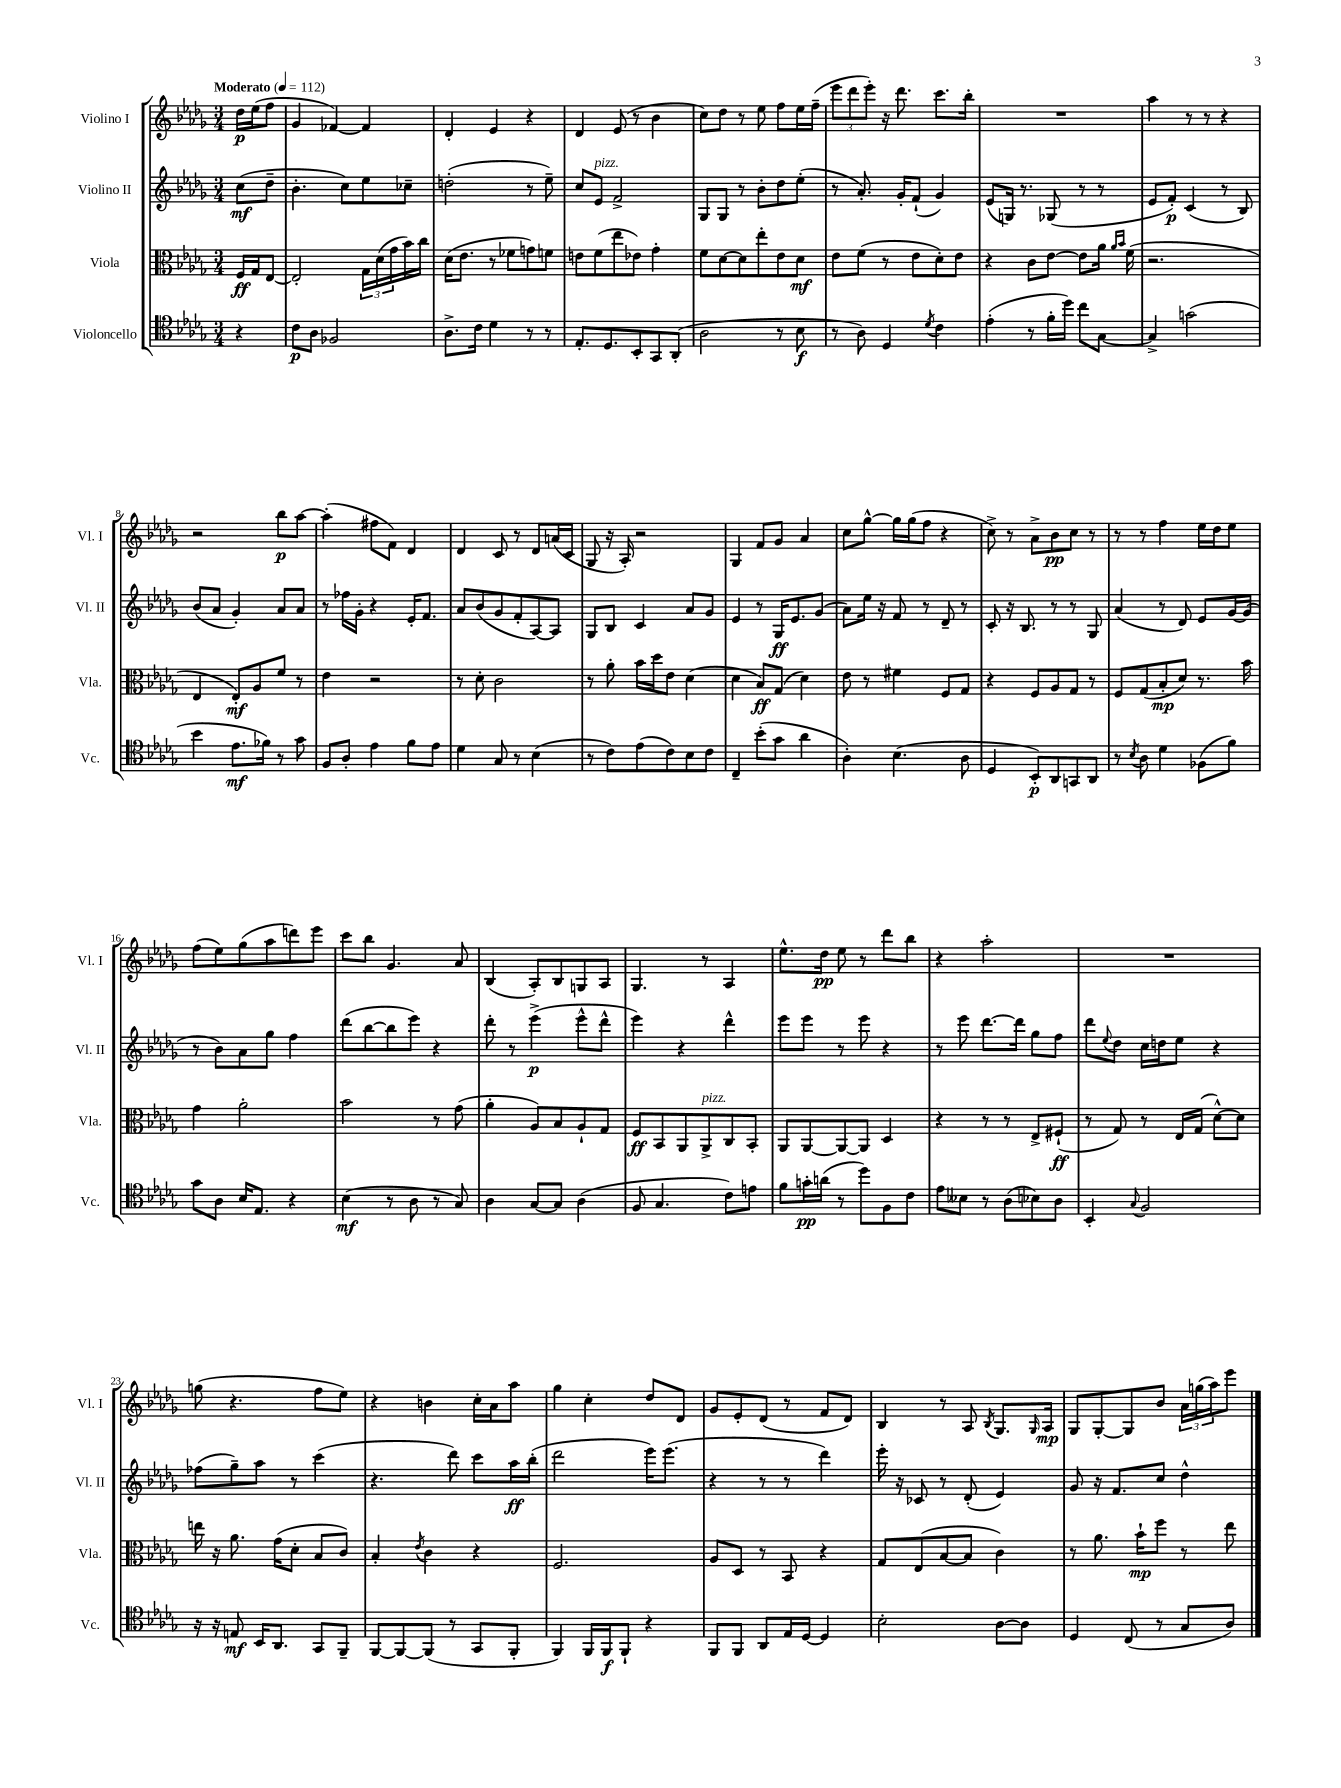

**kern	**kern	**kern	**kern
*staff4	*staff3	*staff2	*staff1
*clefC4	*clefC3	*clefG2	*clefG2
*k[b-e-a-d-g-]	*k[b-e-a-d-g-]	*k[b-e-a-d-g-]	*k[b-e-a-d-g-]
*M3/4	*M3/4	*M3/4	*M3/4
*MM112	*MM112	*MM112	*MM112
4r	16F	(8cc	16dd-
.	16G-	.	(16ee-
.	[8E-	8dd-~	8ff
=	=	=	=
8c	2E-']	4.b-'	4g-
8A-	.	.	.
2F-	.	.	[4f-)
.	.	8cc)	.
.	24G-	8ee-	4f-]
.	(24d-	.	.
.	24g-	.	.
.	16b-)	8cc-~	.
.	16cc	.	.
=	=	=	=
8.A-^	(16d-	(2dd'	4d-'
.	8.e-	.	.
16c	.	.	.
4d-	8r	.	4e-
.	8f-	.	.
8r	8g)	8r	4r
8r	8f	8ee-~)	.
=	=	=	=
8.E-'	8e	8cc	4d-
.	(8f	8e-	.
8.D-	.	.	.
.	8ee-	2f^	(8e-
8BB-'	8e-)	.	8r
8GG-	4g-'	.	4b-
(8AA-'	.	.	.
=	=	=	=
2A-	8f	8G-	8cc)
.	[8d-	8G-	8dd-
.	8d-]	8r	8r
.	8ee-'	8b-'	8ee-
8r	8e-	8dd-	8ff
8B-	8d-	(8ee-'	16ee-
.	.	.	(16ff~
=	=	=	=
8r	8e-	8r	12eee-
.	.	.	12ddd-
8A-)	(8f	8.a-')	.
.	.	.	12eee-')
4D-	8r	.	16r
.	.	16g-'	8.ddd-
.	8e-	(8f`	.
8qd-	.	.	.
4c	8d-')	4g-)	8.ccc
.	8e-	.	.
.	.	.	16bb-'
=	=	=	=
(4e-'	4r	(8e-	2.r
.	.	16G)	.
.	.	8.r	.
8r	8c	.	.
16f'	[8e-	(8G-	.
16dd-)	.	.	.
8cc	8e-]	8r	.
[8G-	16a-	8r	.
.	16qqa-	.	.
.	16qqb-	.	.
.	(16f	.	.
=	=	=	=
4G-^]	2.r	8e-	4aa-
.	.	8f')	.
(2g	.	(4c	8r
.	.	.	8r
.	.	8r	4r
.	.	8B-)	.
=	=	=	=
4b-	4E-	(8b-	2r
.	.	8a-	.
8.e-	8E-')	4g-')	.
.	8A-	.	.
16f-)	.	.	.
8r	8f	8a-	8bb-
8g-	8r	8a-	[8aa-
=	=	=	=
8F	4e-	8r	(4aa-']
8A-'	.	16ff-	.
.	.	16g-'	.
4e-	2r	4r	8ff#
.	.	.	8f)
8f	.	16e-'	4d-
.	.	8.f	.
8e-	.	.	.
=	=	=	=
4d-	8r	8a-	4d-
.	8d-'	(8b-	.
8G-	2c	8g-	8c
8r	.	8f'	8r
(4B-	.	[8A-)	8d-
.	.	8A-]	(16a
.	.	.	16c
=	=	=	=
8r	8r	8G-	8G-
8c)	8a-'	8B-	16r
.	.	.	16A-')
(8e-	16b-	4c	2r
.	16dd-	.	.
8c)	8e-	.	.
8B-	(4d-	8a-	.
8c	.	8g-	.
=	=	=	=
4C~	4d-	4e-	4G-
(8b-'	8B-)	8r	8f
8g-	(8G-	16G-	8g-
.	.	8.e-	.
4a-	4d-)	.	4a-
.	.	(8g-	.
=	=	=	=
4A-')	8e-	8a-)	8cc
.	8r	16ee-	[8gg-^^
.	.	16r	.
(4.B-	4f#	8f	16gg-]
.	.	.	(16gg-
.	.	8r	8ff
.	8F	8d-~	4r
8A-	8G-	8r	.
=	=	=	=
4D-	4r	8c'	8cc^)
.	.	16r	8r
.	.	8.B-	.
8BB-')	8F	.	8a-^
8AA-	8A-	8r	8b-
8GG	8G-	8r	8cc
8AA-	8r	8G-	8r
=	=	=	=
8r	8F	(4a-	8r
8qB-	.	.	.
8A-	(8G-	.	8r
4d-	8B-'	8r	4ff
.	8d-)	8d-)	.
(8F-	8.r	8e-	16ee-
.	.	.	16dd-
8f)	.	[16g-	8ee-
.	16b-	(16g-]	.
=	=	=	=
8g-	4g-	8r	(8ff
8A-	.	8b-)	8ee-)
16B-	2a-'	8a-	(8gg-
8.E-	.	.	.
.	.	8gg-	8aa-
4r	.	4ff	8ddd)
.	.	.	8eee-
=	=	=	=
(4B-	2b-	(8ddd-	8ccc
.	.	[8bb-	8bb-
8r	.	8bb-]	4.g-
8A-	.	8eee-)	.
8r	8r	4r	.
8G-)	(8g-	.	8a-
=	=	=	=
4A-	4a-'	8ddd-'	(4B-
.	.	8r	.
[8G-	8A-)	(4eee-^	8A-')
8G-]	8B-	.	8B-
(4A-	8A-`	8eee-^^	8G
.	8G-	8ddd-^^	8A-
=	=	=	=
8F	8F	4eee-)	4.G-
4.G-	8BB-	.	.
.	8AA-	4r	.
.	8AA-^	.	8r
8c)	8C	4ddd-^^	4A-
8e	8BB-'	.	.
=	=	=	=
8f	8AA-	8eee-	8.ee-^^
16g'	[8AA-	8eee-	.
(16a	.	.	16dd-
8r	8AA-_	8r	8ee-
8dd-)	8AA-]	8eee-	8r
8F	4D-	4r	8ddd-
8c	.	.	8bb-
=	=	=	=
8e-	4r	8r	4r
8B--	.	8eee-	.
8r	8r	[8.ddd-	2aa-'
(8A-	8r	.	.
.	.	16ddd-]	.
8B-)	8E-^	8gg-	.
8A-	(8F#`	8ff	.
=	=	=	=
4BB-'	8r	8ddd-	2.r
.	.	8qqee-	.
.	8G-)	8dd-	.
8qqG-	.	.	.
2F	8r	16cc	.
.	.	16dd	.
.	16E-	8ee-	.
.	(16G-	.	.
.	[8d-^^)	4r	.
.	8d-]	.	.
=	=	=	=
16r	16ee	(8ff-	(8gg
16r	16r	.	.
8E	8.a-	8gg-~)	4.r
16BB-	.	8aa-	.
8.AA-	(16g-	.	.
.	8d-'	8r	.
8GG-	8B-	(4ccc	8ff
8FF~	8c)	.	8ee-)
=	=	=	=
[8FF	4B-'	4.r	4r
8FF_	.	.	.
.	8qe-	.	.
(8FF]	4c	.	4b
8r	.	8ddd-)	.
8GG-	4r	8ccc	16cc'
.	.	.	16a-
8FF'	.	16aa-	8aa-
.	.	(16bb-'	.
=	=	=	=
4FF)	2.F	2ddd-	4gg-
16FF	.	.	4cc'
16FF	.	.	.
8FF`	.	.	.
4r	.	16eee-)	8dd-
.	.	(8.eee-	.
.	.	.	8d-
=	=	=	=
8FF	8A-	4r	8g-
8FF	8D-	.	8e-'
8AA-	8r	8r	(8d-
16E-	8BB-	8r	8r
[16D-	.	.	.
4D-]	4r	4ddd-)	8f
.	.	.	8d-)
=	=	=	=
2B-'	8G-	16eee-'	4B-
.	.	16r	.
.	(8E-	8c-	.
.	[8B-	8r	8r
.	8B-]	(8d-'	8A-
.	.	.	8qB-
[8A-	4c)	4e-)	8.G-
8A-]	.	.	.
.	.	.	16qqG-
.	.	.	16A-
=	=	=	=
4D-	8r	8g-	8G-
.	8.a-	16r	[8G-'
.	.	8.f	.
(8C	.	.	8G-]
.	16b-`	.	.
8r	8ff	8cc	8b-
8G-	8r	4dd-^^	24a-
.	.	.	(24gg
.	.	.	24aa-)
8A-)	8ee-	.	8eee-
==	==	==	==
*-	*-	*-	*-
